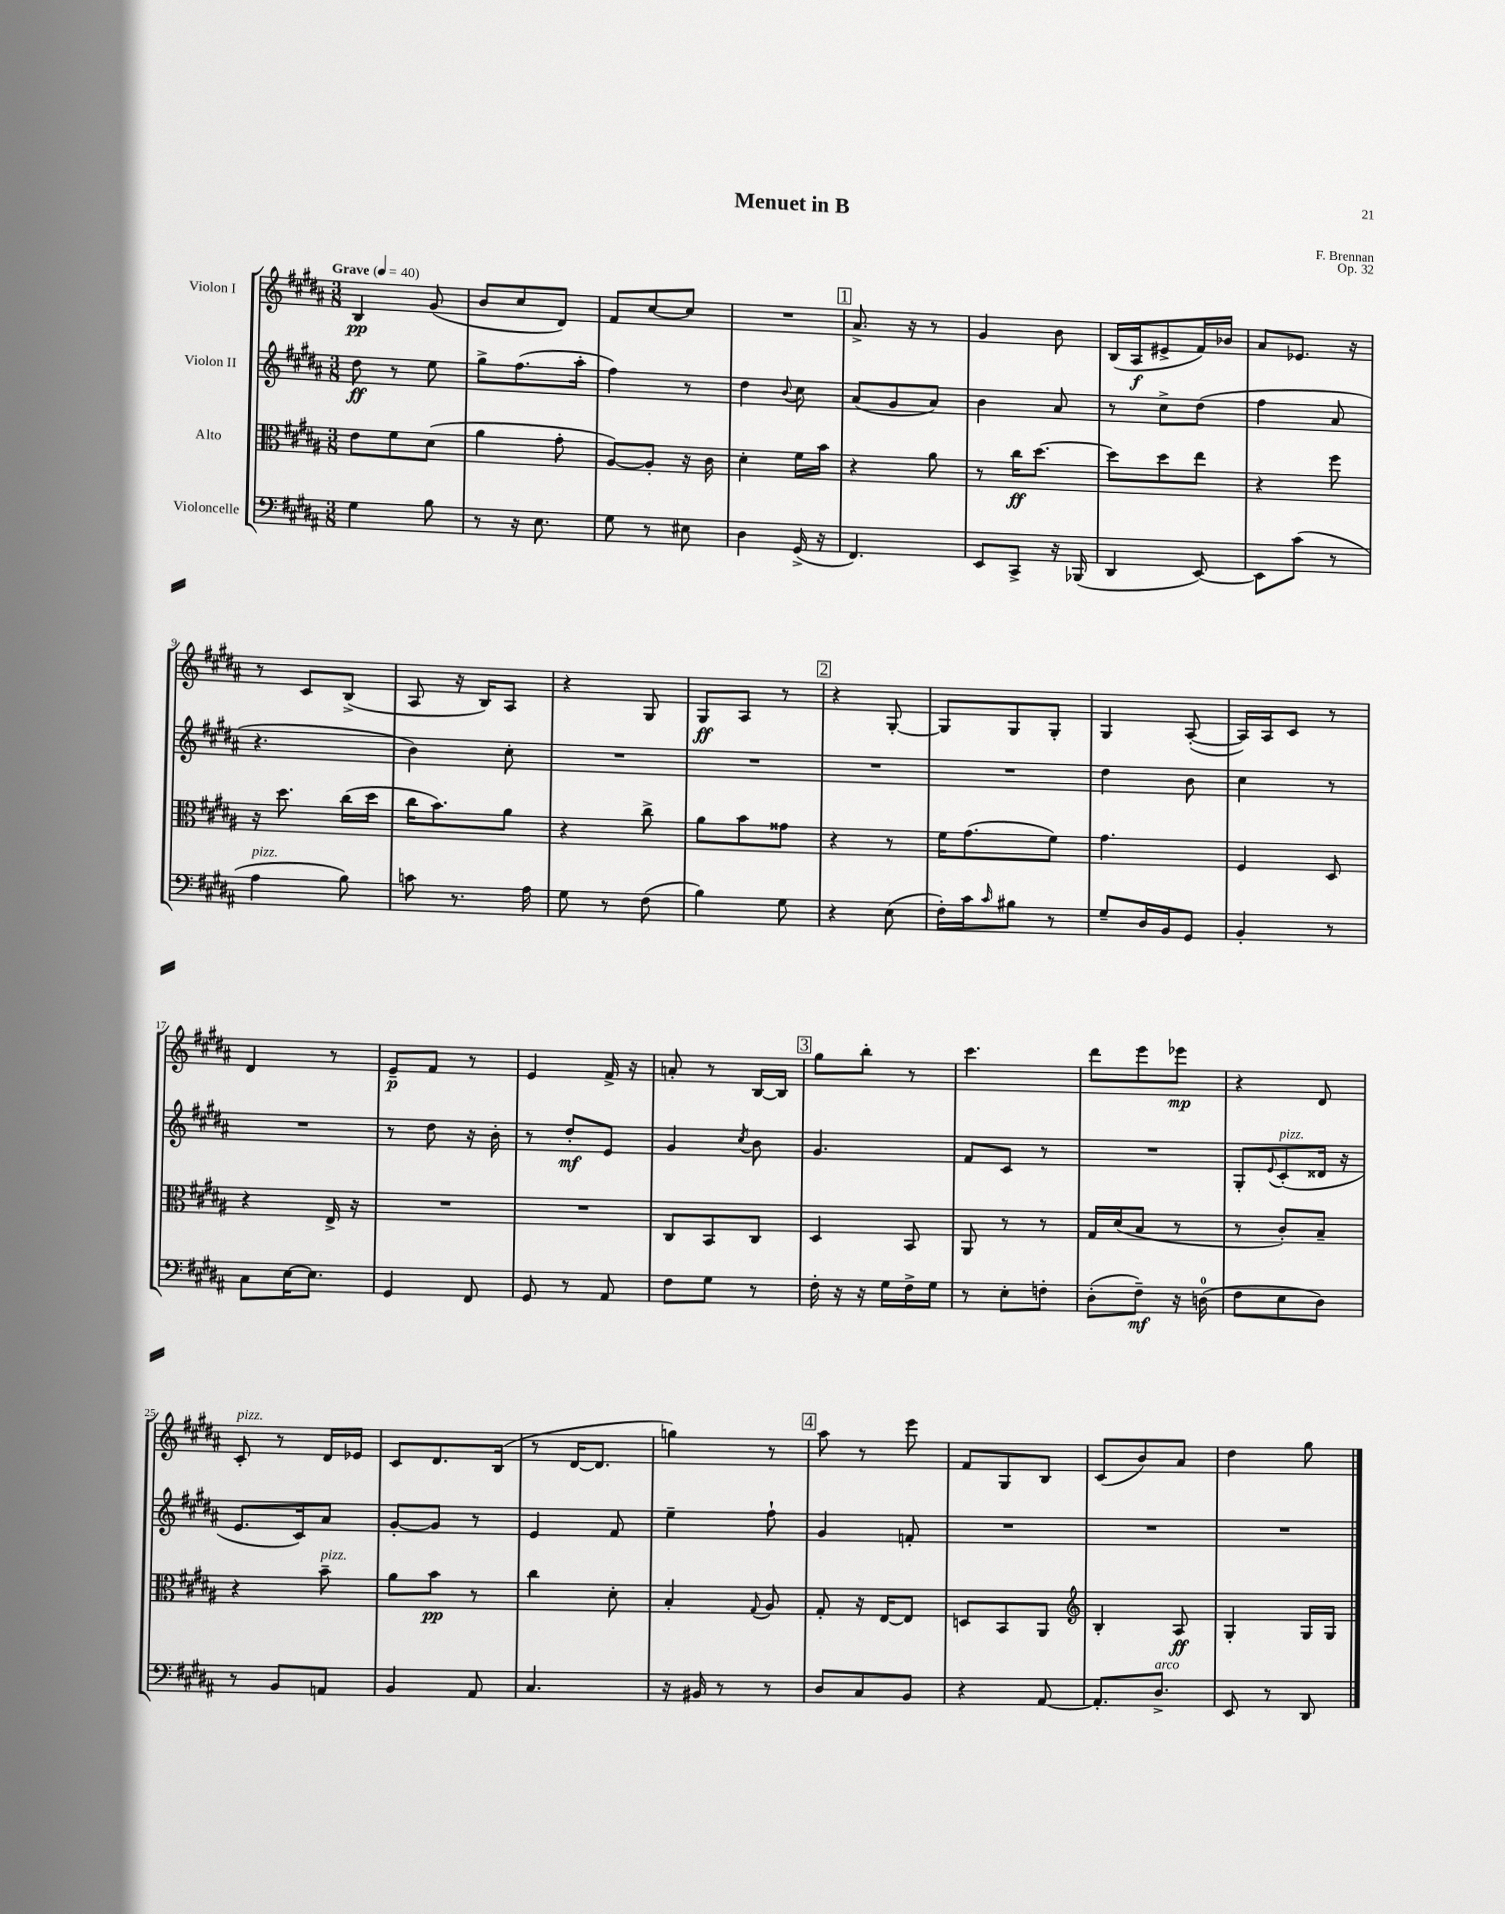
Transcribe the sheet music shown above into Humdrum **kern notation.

**kern	**dynam	**kern	**dynam	**kern	**dynam	**kern	**dynam
*part4	*part4	*part3	*part3	*part2	*part2	*part1	*part1
*staff4	*staff4	*staff3	*staff3	*staff2	*staff2	*staff1	*staff1
*I"Violoncelle	*	*I"Alto	*	*I"Violon II	*	*I"Violon I	*
*clefF4	*	*clefC3	*	*clefG2	*	*clefG2	*
*k[f#c#g#d#a#]	*	*k[f#c#g#d#a#]	*	*k[f#c#g#d#a#]	*	*k[f#c#g#d#a#]	*
*M3/8	*	*M3/8	*	*M3/8	*	*M3/8	*
*MM40	*	*MM40	*	*MM40	*	*MM40	*
=1	=1	=1	=1	=1	=1	=1	=1
!	!	!	!	!	!	!LO:TX:a:B:t=Grave	!
4G#\	.	8e\L	.	8dd#\	ff	4B/	pp
.	.	8f#\	.	8r	.	.	.
8B\	.	(8d#\J	.	8ee\	.	(8g#/	.
=2	=2	=2	=2	=2	=2	=2	=2
8r	.	4a#\	.	8gg#^\L	.	8b/L	.
16r	.	.	.	(8.ff#\	.	8cc#/	.
8.E\	.	.	.	.	.	.	.
.	.	8g#'\	.	.	.	8d#/J)	.
.	.	.	.	16aa#'\Jk	.	.	.
=3	=3	=3	=3	=3	=3	=3	=3
8G#\	.	[8A#/L)	.	4ff#\)	.	8f#/L	.
8r	.	8A#'/J]	.	.	.	[8cc#/	.
8E#X\	.	16r	.	8r	.	8cc#/J]	.
.	.	16c#\	.	.	.	.	.
=4	=4	=4	=4	=4	=4	=4	=4
4D#\	.	4d#'\	.	4dd#\	.	4.r	.
.	.	.	.	8qqb/	.	.	.
(16GG#^/	.	16f#\LL	.	8cc#\	.	.	.
16r	.	16b\JJ	.	.	.	.	.
!!LO:REH:place=s1:t=1
=5	=5	=5	=5	=5	=5	=5	=5
4.FF#/)	.	4r	.	(8a#/L	.	8.a#^/	.
.	.	.	.	8g#/	.	.	.
.	.	.	.	.	.	16r	.
.	.	8a#\	.	8a#/J)	.	8r	.
=6	=6	=6	=6	=6	=6	=6	=6
8EE/L	.	8r	.	4b\	.	4g#/	.
8CC#^/J	.	16cc#\KL	ff	.	.	.	.
.	.	[8.dd#\J	.	.	.	.	.
16r	.	.	.	8a#/	.	8b\	.
(16BBB-X/	.	.	.	.	.	.	.
=7	=7	=7	=7	=7	=7	=7	=7
4DD#/	.	8dd#\L]	.	8r	.	(16B/LL	.
.	.	.	.	.	.	16A#/J	f
.	.	8dd#\	.	8cc#^\L	.	8e#X^/	.
[8EE/)	.	8ee\J	.	(8dd#\J	.	16f#/L)	.
.	.	.	.	.	.	16b-X/JJ	.
=8	=8	=8	=8	=8	=8	=8	=8
8EE\L]	.	4r	.	4ff#\	.	8a#/L	.
(8c#\J	.	.	.	.	.	8.e-X/J	.
8r	.	8ff#\	.	8a#/	.	.	.
.	.	.	.	.	.	16r	.
!!LO:LB:g=z
=9	=9	=9	=9	=9	=9	=9	=9
!LO:TX:a:i:t=pizz.	!	!	!	!	!	!	!
4A#\	.	16r	.	4.r	.	8r	.
.	.	8.dd#\	.	.	.	.	.
.	.	.	.	.	.	8c#/L	.
8B\)	.	(16cc#\LL	.	.	.	(8B^/J	.
.	.	16dd#\JJ	.	.	.	.	.
=10	=10	=10	=10	=10	=10	=10	=10
8cn\	.	16cc#\KL	.	4b\)	.	8A#/	.
.	.	8.b\)	.	.	.	.	.
8.r	.	.	.	.	.	16r	.
.	.	.	.	.	.	16B/KL)	.
.	.	8a#\J	.	8cc#'\	.	8A#/J	.
16A#\	.	.	.	.	.	.	.
=11	=11	=11	=11	=11	=11	=11	=11
8G#\	.	4r	.	4.r	.	4r	.
8r	.	.	.	.	.	.	.
(8F#\	.	8cc#^\	.	.	.	8G#/	.
=12	=12	=12	=12	=12	=12	=12	=12
4B\)	.	8a#\L	.	4.r	.	8G#/L	ff
.	.	8b\	.	.	.	8A#/J	.
8G#\	.	8g##X\J	.	.	.	8r	.
!!LO:REH:place=s1:t=2
=13	=13	=13	=13	=13	=13	=13	=13
4r	.	4r	.	4.r	.	4r	.
(8E\	.	8r	.	.	.	[8G#'/	.
=14	=14	=14	=14	=14	=14	=14	=14
16F#'\LL)	.	16f#\KL	.	4.r	.	8G#/L]	.
16c#\J	.	(8.g#\	.	.	.	.	.
16qqc#/	.	.	.	.	.	.	.
8B#X\J	.	.	.	.	.	8G#/	.
8r	.	8f#\J)	.	.	.	8G#'/J	.
=15	=15	=15	=15	=15	=15	=15	=15
8G#~/L	.	4.g#\	.	4dd#\	.	4G#/	.
16D#/L	.	.	.	.	.	.	.
16BB/J	.	.	.	.	.	.	.
8GG#/J	.	.	.	8b\	.	([8A#'/	.
=16	=16	=16	=16	=16	=16	=16	=16
4BB'/	.	4F#/	.	4cc#\	.	16A#/LL])	.
.	.	.	.	.	.	16A#/J	.
.	.	.	.	.	.	8c#/J	.
8r	.	8D#/	.	8r	.	8r	.
!!LO:LB:g=z
=17	=17	=17	=17	=17	=17	=17	=17
8C#\L	.	4r	.	4.r	.	4d#/	.
[16E\K	.	.	.	.	.	.	.
8.E\J]	.	.	.	.	.	.	.
.	.	16E^/	.	.	.	8r	.
.	.	16r	.	.	.	.	.
=18	=18	=18	=18	=18	=18	=18	=18
4GG#/	.	4.r	.	8r	.	8e~/L	p
.	.	.	.	8dd#\	.	8f#/J	.
8FF#/	.	.	.	16r	.	8r	.
.	.	.	.	16b'\	.	.	.
=19	=19	=19	=19	=19	=19	=19	=19
8GG#/	.	4.r	.	8r	.	4e/	.
8r	.	.	.	8dd#'/L	mf	.	.
8AA#/	.	.	.	8e/J	.	16f#^/	.
.	.	.	.	.	.	16r	.
=20	=20	=20	=20	=20	=20	=20	=20
8F#\L	.	8C#/L	.	4g#/	.	8an'/	.
8G#\J	.	8BB/	.	.	.	8r	.
.	.	.	.	8qcc#/	.	.	.
8r	.	8C#/J	.	8b\	.	[16B/LL	.
.	.	.	.	.	.	16B/JJ]	.
!!LO:REH:place=s1:t=3
=21	=21	=21	=21	=21	=21	=21	=21
16F#'\	.	4D#/	.	4.g#/	.	8gg#\L	.
16r	.	.	.	.	.	.	.
16r	.	.	.	.	.	8bb'\J	.
16G#\LL	.	.	.	.	.	.	.
16F#^\	.	8BB/	.	.	.	8r	.
16G#\JJ	.	.	.	.	.	.	.
=22	=22	=22	=22	=22	=22	=22	=22
8r	.	8AA#/	.	8f#/L	.	4.ccc#\	.
8E'\L	.	8r	.	8c#/J	.	.	.
8Fn'\J	.	8r	.	8r	.	.	.
=23	=23	=23	=23	=23	=23	=23	=23
(8D#'\L	.	16G#/LL	.	4.r	.	8ddd#\L	.
.	.	(16d#/J	.	.	.	.	.
8F#~\J)	mf	8B/J	.	.	.	8eee\	.
16r	.	8r	.	.	.	8eee-X\J	mp
(16Dn\	.	.	.	.	.	.	.
=24	=24	=24	=24	=24	=24	=24	=24
8F#\L	.	8r	.	8G#'/L	.	4r	.
.	.	.	.	8qqe/	.	.	.
!	!	!	!	!LO:TX:a:i:t=pizz.	!	!	!
8E\	.	8c#'/L)	.	(8c#'/	.	.	.
8D#\J)	.	8B~/J	.	16d##X/Jk	.	8d#/	.
.	.	.	.	16r	.	.	.
!!LO:LB:g=z
=25	=25	=25	=25	=25	=25	=25	=25
!	!	!	!	!	!	!LO:TX:a:i:t=pizz.	!
8r	.	4r	.	8.e/L	.	8c#'/	.
8BB/L	.	.	.	.	.	8r	.
.	.	.	.	16c#/k)	.	.	.
!	!	!LO:TX:a:i:t=pizz.	!	!	!	!	!
8AAn/J	.	8b~\	.	8a#/J	.	16d#/LL	.
.	.	.	.	.	.	16e-X/JJ	.
=26	=26	=26	=26	=26	=26	=26	=26
4BB/	.	8a#\L	.	[8g#'/L	.	8c#/L	.
.	.	8b\J	pp	8g#/J]	.	8.d#/	.
8AA#/	.	8r	.	8r	.	.	.
.	.	.	.	.	.	(16B/Jk	.
=27	=27	=27	=27	=27	=27	=27	=27
4.C#/	.	4cc#\	.	4e/	.	8r	.
.	.	.	.	.	.	[16d#/KL	.
.	.	.	.	.	.	8.d#/J]	.
.	.	8d#'\	.	8f#/	.	.	.
=28	=28	=28	=28	=28	=28	=28	=28
16r	.	4B'/	.	4ee~\	.	4ggn\)	.
16BB#X/	.	.	.	.	.	.	.
8r	.	.	.	.	.	.	.
.	.	8qqG#/	.	.	.	.	.
8r	.	8A#/	.	8ff#`\	.	8r	.
!!LO:REH:place=s1:t=4
=29	=29	=29	=29	=29	=29	=29	=29
8D#/L	.	8G#'/	.	4g#/	.	8aa#\	.
8C#/	.	16r	.	.	.	8r	.
.	.	[16E/KL	.	.	.	.	.
8BB/J	.	8E/J]	.	8fn'/	.	8eee\	.
=30	=30	=30	=30	=30	=30	=30	=30
4r	.	8Dn/L	.	4.r	.	8f#/L	.
.	.	8BB/	.	.	.	8G#/	.
[8AA#/	.	8AA#/J	.	.	.	8B/J	.
=31	=31	=31	=31	=31	=31	=31	=31
*	*	*clefG2	*	*	*	*	*
8.AA#'/L]	.	4B'/	.	4.r	.	(8c#/L	.
.	.	.	.	.	.	8b/)	.
!LO:TX:a:i:t=arco	!	!	!	!	!	!	!
8.D#^/J	.	.	.	.	.	.	.
.	.	8A#/	ff	.	.	8a#/J	.
=32	=32	=32	=32	=32	=32	=32	=32
8EE/	.	4G#'/	.	4.r	.	4dd#\	.
8r	.	.	.	.	.	.	.
8DD#/	.	16G#/LL	.	.	.	8gg#\	.
.	.	16G#/JJ	.	.	.	.	.
==	==	==	==	==	==	==	==
*-	*-	*-	*-	*-	*-	*-	*-
